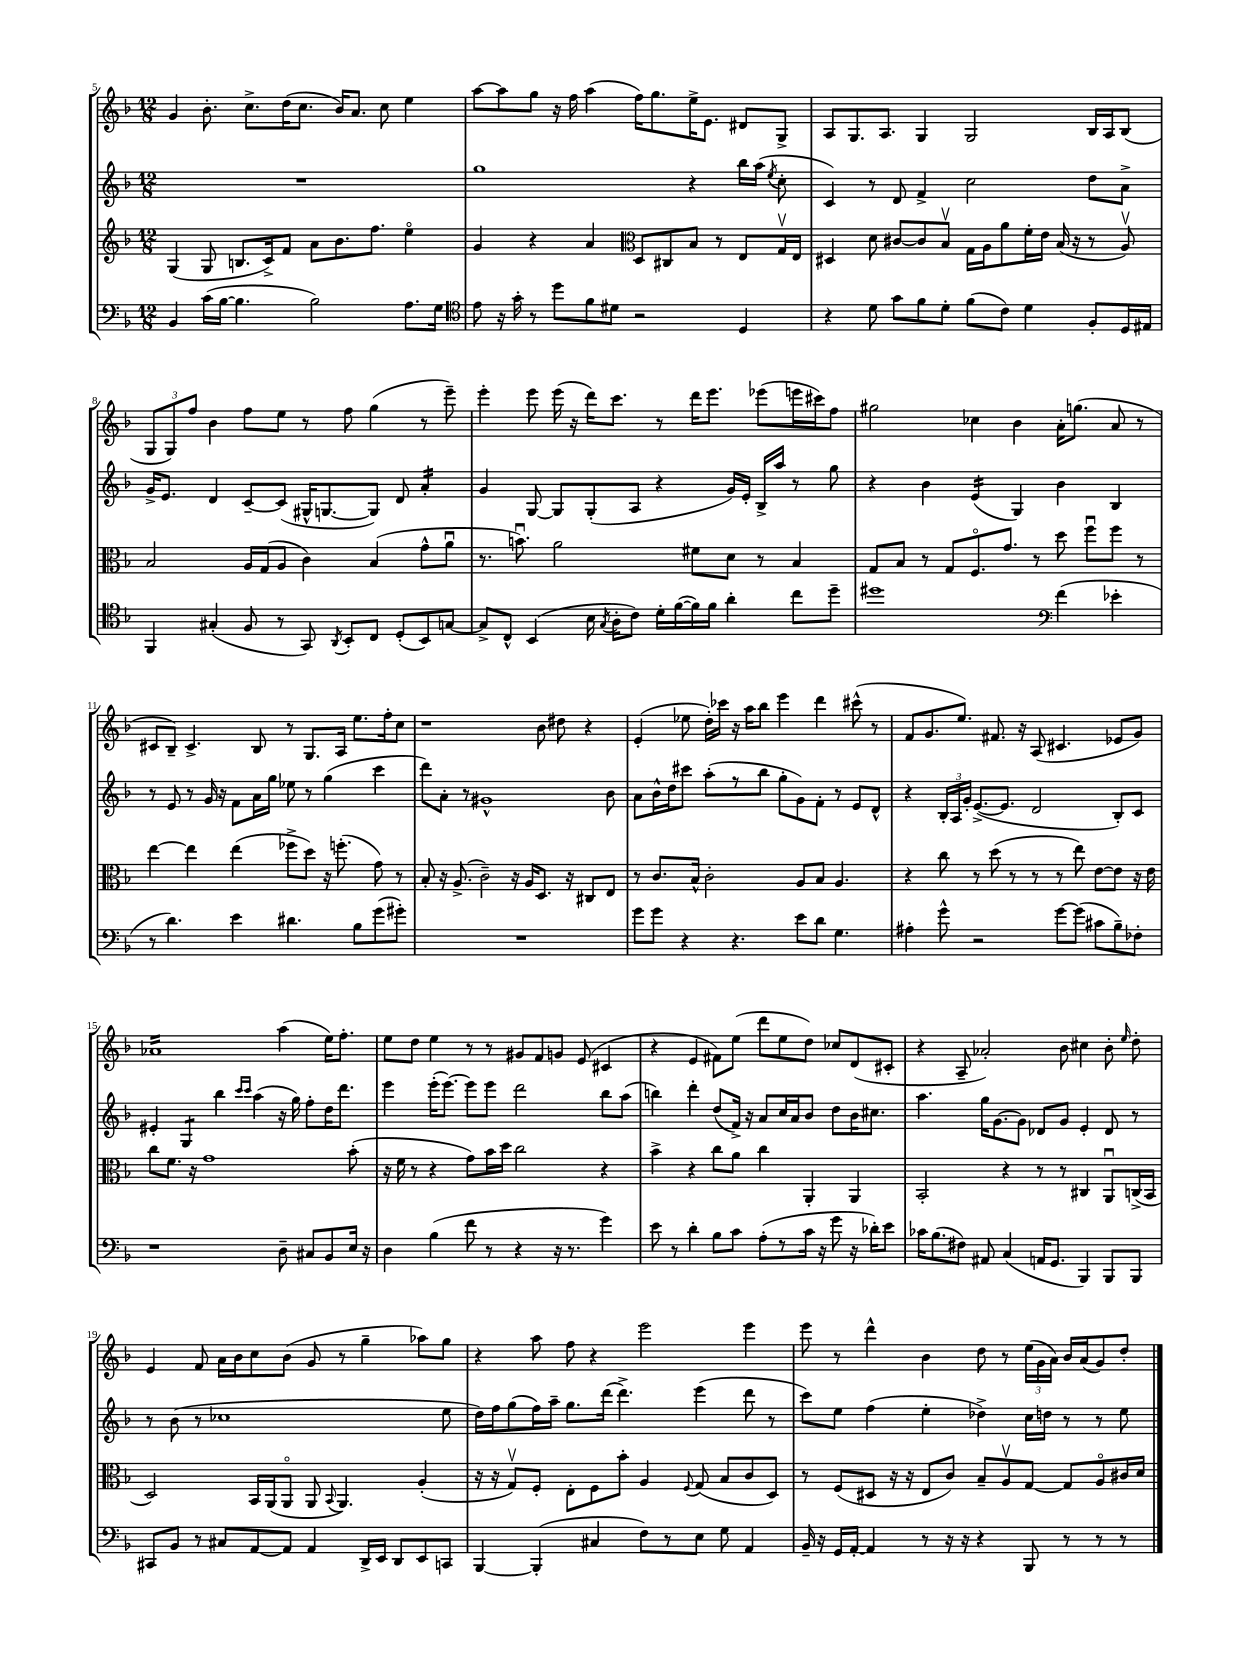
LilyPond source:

<<
\new StaffGroup <<
\new Staff = "s0" {
    \clef treble \key f \major \numericTimeSignature \time 12/8
    \autoBeamOff g'4 bes'8.-. c''8.[-> d''16( c''8.] bes'16[) a'8.] c''8 e''4 |
    a''8[~ a''8 g''8] r16 f''16 a''4( f''16[) g''8. e''16-> e'8.] dis'8[ g8]-> |
    a8[ g8. a8.] g4 g2 bes16[ a16 bes8]( |
    \tuplet 3/2 { g8[ g8) f''8] } bes'4 f''8[ e''8] r8 f''8 g''4( r8 e'''8--) |
    e'''4-. e'''8 e'''16( r16 d'''16[) c'''8.] r8 d'''16[ e'''8.] ees'''8[( e'''16 cis'''16) f''8] |
    gis''2 ces''4 bes'4 a'16[-. g''8.]( a'8 r8 |
    cis'8[ bes8]--) cis'4.-> bes8 r8 g8.[ a16] e''8.[ f''16-. c''8] |
    r1 bes'8 dis''8 r4 |
    e'4-.( ees''8 d''16[-.) ces'''16] r16 a''16[ bes''8] e'''4 d'''4 cis'''8-^( r8 |
    f'8[ g'8. e''8.]) fis'8. r16 a8( cis'4. ees'8[ g'8]) |
    aes'1:16 a''4( e''16[) f''8.]-. |
    e''8[ d''8] e''4 r8 r8 gis'8[ f'8 g'8] e'8( cis'4 |
    r4 e'4 fis'8[) e''8]( d'''8[ e''8 d''8]) ces''8[ d'8( cis'8]-. |
    r4 a8-- aes'2-.) bes'8 cis''4 bes'8-. \grace { e''16 } d''8-. |
    e'4 f'8 a'16[ bes'16 c''8 bes'8]( g'8 r8 g''4-- aes''8[) g''8] |
    r4 a''8 f''8 r4 e'''2 e'''4 |
    e'''8 r8 d'''4-^ bes'4 d''8 r8 \tuplet 3/2 { e''16[( g'16 a'16]) } bes'16[ a'16( g'8) d''8]-. \bar "|." |
}
\new Staff = "s1" {
    \clef treble \key f \major \numericTimeSignature \time 12/8
    \autoBeamOff R1. |
    g''1 r4 bes''16[ a''16]( \acciaccatura { e''8 } c''8-. |
    c'4) r8 d'8 f'4-> c''2 d''8[ a'8]-> |
    g'16[-> e'8.] d'4 c'8[~-- c'8]( gis16[-^ g8.~ g8]) d'8 a'4:16-. |
    g'4 g8~ g8[ g8-.( a8] r4 g'16[) e'16]-. bes16[-> a''16] r8 g''8 |
    r4 bes'4 e'4:16( g4) bes'4 bes4 |
    r8 e'8 r8 g'16 r16 f'8[ a'16 g''16] ees''8 r8 g''4( c'''4 |
    d'''8[) a'8]-. r8 gis'1-^ bes'8 |
    a'8[ bes'16-^ d''16 cis'''8] a''8[-.( r8 bes''8] g''8[-. g'8) f'8]-. r8 e'8[ d'8]-^ |
    r4 \tuplet 3/2 { bes16[-. a16 g'16]-. } e'8.[~->( e'8.] d'2 bes8[-.) c'8] |
    eis'4-. g4:8 bes''4 \grace { c'''16[ c'''16] } a''4( r16 g''16) f''8[-. d''16 d'''8.] |
    e'''4 e'''16[-.( e'''8.]~) e'''8[ e'''8] d'''2 bes''8[ a''8]( |
    b''4) d'''4-. d''8[( f'16]->) r16 a'8[ c''16 a'16 bes'8] d''8[ bes'16 cis''8.] |
    a''4. g''16[ g'8.~ g'8] des'8[ g'8] e'4-. des'8 r8 |
    r8 bes'8( r8 ces''1 e''8 |
    d''16[) f''16 g''8( f''16) a''16]-- g''8.[ d'''16]( d'''4.->) e'''4( d'''8 r8 |
    c'''8[) e''8] f''4( e''4-. des''4->) c''16[ d''16] r8 r8 e''8 \bar "|." |
}
\new Staff = "s2" {
    \clef treble \key f \major \numericTimeSignature \time 12/8
    \autoBeamOff g4( g8 b8.[ c'16->) f'8] a'8[ bes'8. f''8.] e''4\flageolet |
    g'4 r4 a'4 \clef alto d8[ cis8 bes8] r8 e8[ g16\upbow e16] |
    dis4 d'8 cis'8[~ cis'8 bes8]\upbow g16[ a16 a'8 f'16-. e'16] bes16( r16 r8 a8\upbow) |
    bes2 a16[ g16( a8] c'4) bes4( g'8[-^ a'8]\downbow |
    r8. b'8.\downbow) a'2 fis'8[ d'8] r8 bes4 |
    g8[ bes8] r8 g8[ f8.\flageolet g'8.] r8 d''8 f''8[\downbow f''8] r8 |
    e''4~ e''4 e''4( fes''8[-> d''8]) r16 f''8.-.( g'8) r8 |
    bes8-. r16 a8.->( c'2--) r16 a16[ d8.] r16 cis8[ e8] |
    r8 c'8.[ bes16]-^ c'2-. a8[ bes8] a4. |
    r4 c''8 r8 d''8( r8 r8 r8 e''8) e'8[~ e'8] r16 e'16 |
    c''8[ f'8.] r16 g'1 bes'8-.( |
    r16 f'16 r8 r4 g'8[) bes'16 d''16] c''2 r4 |
    bes'4-> r4 c''8[ a'8] c''4 a,4-. a,4 |
    bes,2-. r4 r8 r8 cis4 a,8[\downbow c16->( bes,16] |
    d2) bes,16[ a,16( a,8]\flageolet a,8 \appoggiatura { bes,8 } a,4.) a4-.( |
    r16 r16 g8[\upbow) f8]-. e8[-. f8 bes'8]-. a4 \appoggiatura { f8 } g8( bes8[ c'8 d8]) |
    r8 f8[( dis8] r16 r16 e8[ c'8]) bes8[-- a8\upbow g8]~ g8[ a8\flageolet cis'16 d'16] \bar "|." |
}
\new Staff = "s3" {
    \clef bass \key f \major \numericTimeSignature \time 12/8
    \autoBeamOff bes,4 c'16[( bes16]~ bes4. bes2) a8.[ g16] |
    \clef tenor e'8 r16 g'16-. r8 d''8[ f'8 dis'8] r2 d4 |
    r4 d'8 g'8[ f'8 d'8]-. f'8[( c'8]) d'4 f8[-. d16 eis16] |
    f,4 gis4-.( f8 r8 g,8) \acciaccatura { a,8 } bes,8[-. c8] d8[-.( bes,8) g8]~ |
    g8[-> c8]-^ bes,4( bes16 \acciaccatura { g8 } a16[-. c'8]) d'16[-. f'16~( f'16) f'16] a'4-. c''8[ d''8]-- |
    dis''1 \clef bass f'4( ees'4-. |
    r8 d'4.) e'4 dis'4. bes8[ g'8( gis'8]-.) |
    R1. |
    g'8[ g'8] r4 r4. e'8[ d'8] g4. |
    ais4-. g'8-^ r2 g'8[~ g'8]( cis'8[ bes8--) fes8]-. |
    r1 d8-- cis8[ bes,8 e16] r16 |
    d4 bes4( f'8 r8 r4 r16 r8. g'4) |
    e'8 r8 d'4-. bes8[ c'8] a8[-.( r8 c'16] r16 g'8 r16 des'16[-.) e'8] |
    ces'16[ bes8.( fis8]) ais,8 c4( a,16[ g,8.] bes,,4) bes,,8[ bes,,8] |
    cis,8[ bes,8] r8 cis8[ a,8~ a,8] a,4 d,16[-> e,16] d,8[ e,8 c,8] |
    bes,,4~ bes,,4-.( cis4 f8[) r8 e8] g8 a,4 |
    bes,16-- r16 g,16[ a,16]~-. a,4 r8 r16 r16 r4 bes,,8 r8 r8 r8 \bar "|." |
}
>>
>>
\layout { \context { \Score currentBarNumber = #5 } }
